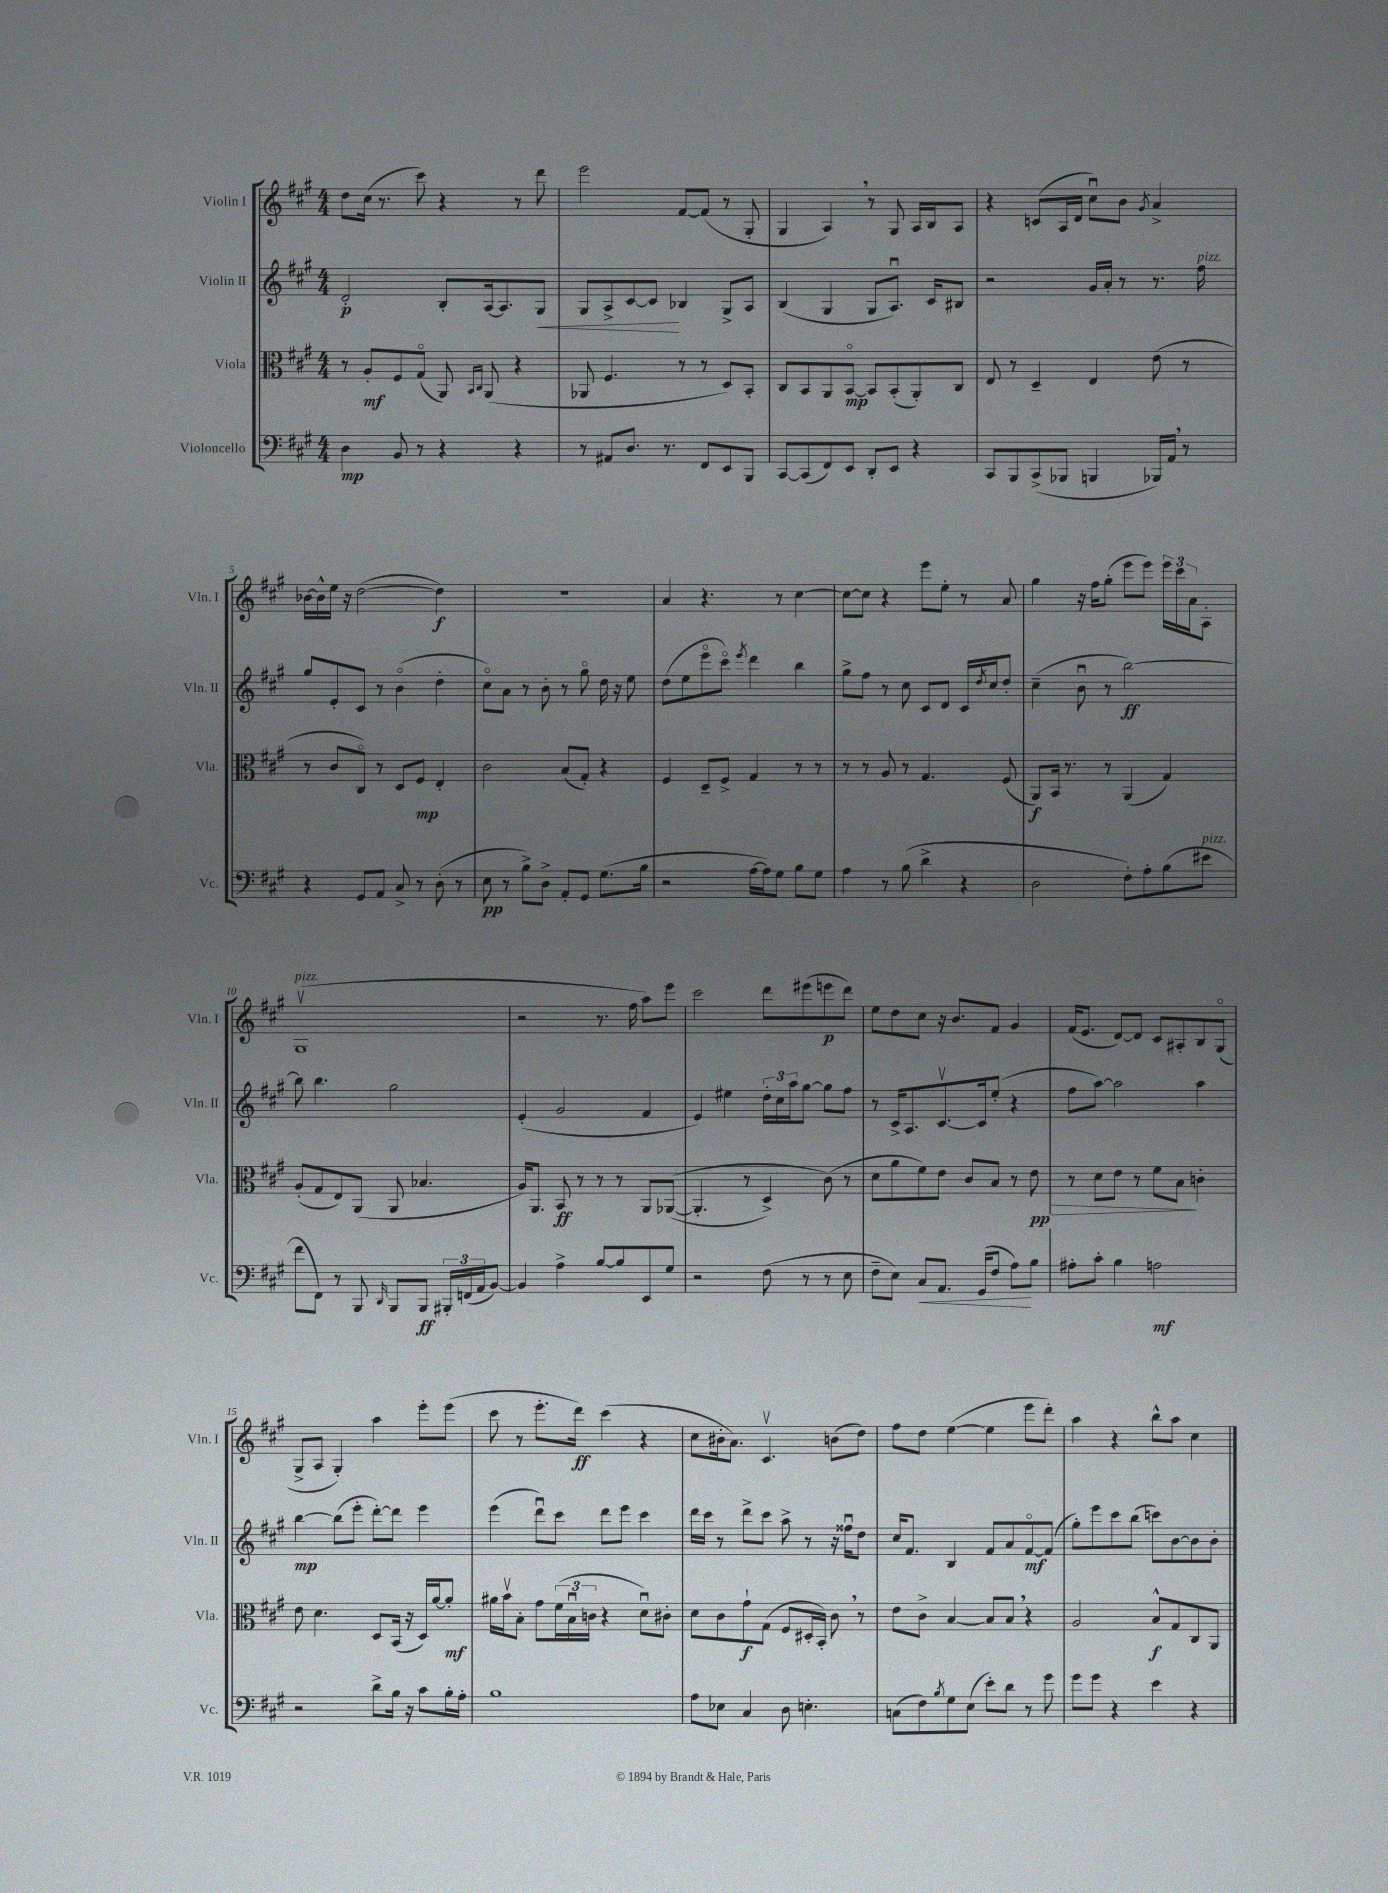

**kern	**kern	**kern	**kern
*staff4	*staff3	*staff2	*staff1
*clefF4	*clefC3	*clefG2	*clefG2
*k[f#c#g#]	*k[f#c#g#]	*k[f#c#g#]	*k[f#c#g#]
*M4/4	*M4/4	*M4/4	*M4/4
4D\	8r	2d'/	8dd\L
.	8A'/L	.	(16cc#\Jk
.	.	.	8.r
8BB/	8F#/	.	.
8r	(8G#o/J	.	8ccc#\)
4r	8AA/)	8B'/L	4r
.	16qqBB/LL	.	.
.	16qqC#/JJ	.	.
.	(8AA/	[16A/k	.
.	.	8.A/]	.
4r	4r	.	8r
.	.	8G#/J	8ddd\
=	=	=	=
8r	8AA-/	8G#/L	2eee\
8AA#/L	4.F#/	8A^/	.
8.D/J	.	[8c#/	.
.	.	8c#/]J	.
8.r	.	.	.
.	8r	4B-/	[8f#/L
8FF#/L	8r	.	(8f#/]J
8EE/	8D/L)	8G#^/L	8r
8BBB/J	8BB'/J	8A/J	8G#'/
=	=	=	=
[8CC#/L	8C#/L	(4B/	4G#/
(8CC#/]	8BB/	.	.
8FF#/)	8AA/	4G#/	4A/)
8EE/J	[8BBo/J	.	.
8DD'/L	8BB/]L	8G#/L	8r
8EE/J	(8BB'/	8.Au/J)	8G#/
4r	8AA'/)	.	16A/LL
.	.	16c#/LK	16B/J
.	8C#/J	8B#/J	8A/J
=	=	=	=
8CC#/L	8E/	2r	4r
8BBB/	8r	.	.
(8CC#^/	4D~/	.	(8c/L
8BBB-/J	.	.	16A/L
.	.	.	16d/JJ
4BBB/	4E/	16g#/LL	8cc#u\L)
.	.	16a'/JJ	.
.	.	8r	8b\J
.	.	.	8qg#/
16BBB-/LL)	(8e\	8.r	4a^/
16AA/JJ	.	.	.
8r	8r	.	.
.	.	16ff#\	.
=	=	=	=
4r	8r	8gg#/L	[16b-\LL
.	.	.	16b-^^\]
.	8c#/L	8e'/	16ee\JJ
.	.	.	16r
8GG#/L	8C#o/J)	8c#/J	([2dd\
8AA/J	8r	8r	.
8C#^/	8D/L	(4bo\	.
8r	8F#/J	.	.
(8D'\	4E'/	4dd'\	4dd\])
8r	.	.	.
=	=	=	=
8E\	2c#\	8cc#o\L)	1r
8r	.	8a\J	.
8B^\L)	.	8r	.
8D^\J	.	8b'\	.
8AA'/L	(8B/L	8r	.
8GG#/J	8G#'/J)	8gg#o\	.
(8.G#\L	4r	16dd\	.
.	.	16r	.
.	.	8ee\	.
16B\Jk	.	.	.
=	=	=	=
2r	4F#/	(8dd\L	4a/
.	.	8ee\	.
.	8D~/L	8eeeo\	4.r
.	8F#^/J	8ccc#o\J)	.
.	.	8qeee/	.
[16A\LL	4G#/	4ddd\	.
16A\]J)	.	.	.
8G#\J	.	.	8r
8B\L	8r	4bb\	[4cc#\
8G#\J	8r	.	.
=	=	=	=
4A\	8r	8gg#^\L	8cc#\_L
.	8r	8ff#\J	8cc#\]J
8r	8A/	8r	4r
(8B\	8r	8cc#\	.
4d^\	4.G#/	8c#/L	8eee\L
.	.	8d/J	8ee'\J
4r	.	16c#/LL	8r
.	.	8qdd/	.
.	.	16cc#/J	.
.	(8F#/	8dd'/J	8a/
=	=	=	=
2D\	8AA/L)	(4cc#~\	4gg#\
.	16BB/Jk	.	.
.	8.r	.	.
.	.	8bu\	16r
.	.	.	16ff#\LK
.	8r	8r	(8gg#'\J
8F#'\L)	(4AA/	[2bb\)	8eee\L
8A'\	.	.	8eee\J)
(8B\	4G#/)	.	24eee\LL
.	.	.	24ccc#\
.	.	.	24a\J
8e#\J	.	.	8A'\J
=	=	=	=
8f#\L	(8A'/L	8bb\]	(1G#v
8FF#\J)	8G#/	4.bb\	.
8r	8E/)	.	.
8BBB/	(8AA/J	.	.
16qqDD/	.	.	.
8BBB/L	8AA/	2gg#\	.
8BBB/J	4.B-/	.	.
24BBB#'/LL	.	.	.
(24FF/	.	.	.
24AA/J	.	.	.
[8BB/J)	.	.	.
=	=	=	=
4BB/]	16A/LK)	(4e'/	2r
.	8.AA/J	.	.
4A^\	8BB/	2g#/	.
.	8r	.	.
[8B/L	8r	.	8.r
8B/]	8r	.	.
.	.	.	16ff#\
8EE/	8AA/L	4f#/	8aa\L)
8G#/J	&(([8AA-/J	.	8eee\J
=	=	=	=
2r	4.AA-'/]	4e/)	2ccc#\
.	.	4ee#\	.
.	8r	.	.
(8F#\	4D^/)	24dd'\LL	8ddd\L
.	.	24cc#\	.
.	.	24aa\J	.
8r	.	[8gg#\J	(8eee#\
8r	(8c#\&)	8gg#\]L	8eee\
8E\	8r	8ff#\J	8ddd\J)
=	=	=	=
8F#~\L	8d\L	8r	8ee\L
8E\J)	8a\	16c#^/LK	8dd\
.	.	8.A/	.
8C#/L	8f#\)	.	8cc#\J
8.AA/J	8e\J	[8.c#v/	16r
.	.	.	8.b/L
.	8c#/L	.	.
(16GG#/LK	.	16c#/]k	.
8F#/J	8B/J	(8ee'/J	8f#/J
8A\L)	8r	4r	4g#/
8B\J	8e\	.	.
=	=	=	=
8A#'\L	8r	8ff#\L	(16f#/LK
.	.	.	8.e/J
8c#'\J	8d\L	[8aa\J)	.
4B\	8e\J	2aa\]	[8d/L)
.	8r	.	8d/]J
2A\	8f#\L	.	8c#/L
.	8B\J	.	8A#'/
.	4c'\	4aa\	8B/
.	.	.	(8G#o/J
=	=	=	=
2r	8e\	[4bb\	8G#^/L
.	4.d\	.	8A/J
.	.	(8bb\]L	4G#'/)
.	.	8eee'\J	.
8d^\L	8D/L	[8ddd'\L)	4aa\
16B\Jk	(16BB/Jk	8ddd\]J	.
16r	16r	.	.
8c#\L	16D/LL)	4eee\	8eee'\L
.	[16a/J	.	.
16B'\L	8a'/]J	.	(8eee\J
16A'\JJ	.	.	.
=	=	=	=
1B	16a#\LL	(4eee\	8ccc#\
.	16bv\J	.	.
.	8B'\J	.	8r
.	8g#\L	8dddu\L)	8.eee'\L
.	(24f#\L	8ccc#\J	.
.	24Bu\	.	.
.	.	.	16ddd\Jk)
.	24c\JJ	.	.
.	4r	8ddd\L	(4ccc#\
.	.	8eee\J	.
.	8du\L)	4ccc#\	4r
.	8c#'\J	.	.
=	=	=	=
8A\L	8d\L	16ddd\LL	8cc#\L
.	.	16ccc#\JJ	.
8E-\J	8c#\	8r	16b#'\k
.	.	.	8.a\J)
4C#/	8g#`\	8ddd^\L	.
.	(8G#\J	8ccc#\J	4.c#v/
8D\	8F#/L	8aa^\	.
4.E'\	16D#'/L	8r	.
.	16BB'/JJ)	.	.
.	8c#\	16r	(8b\L
.	.	16ff##u\LK	.
.	8r	8dd\J	8dd\J)
=	=	=	=
(8C\L	8e\L	16cc#/LK	8ff#\L
.	.	8.f#/J	.
8F#\)	8c#^\J	.	8dd\J
8qB/	.	.	.
8G#\	[4B/	4B/	([4ee\
(8E\J	.	.	.
8e'\L)	8B/]L	8f#/L	4ee\]
8d\J	8B/J	8a/	.
8r	4r	[8f#o/	8eee\L
8g#\	.	(8f#/]J	8ddd'\J)
=	=	=	=
8g#\L	2A/	8gg#'\L)	4aa\
8g#\J	.	8eee\	.
4r	.	8ccc#\	4r
.	.	(8bb\J	.
4e\	8B^^/L	8ccc\L)	8bb^^\L
.	8G#/	[8b\	8aa\J
4r	8C#/	8b\]	4cc#\
.	8AA/J	8b'\J	.
==	==	==	==
*-	*-	*-	*-
